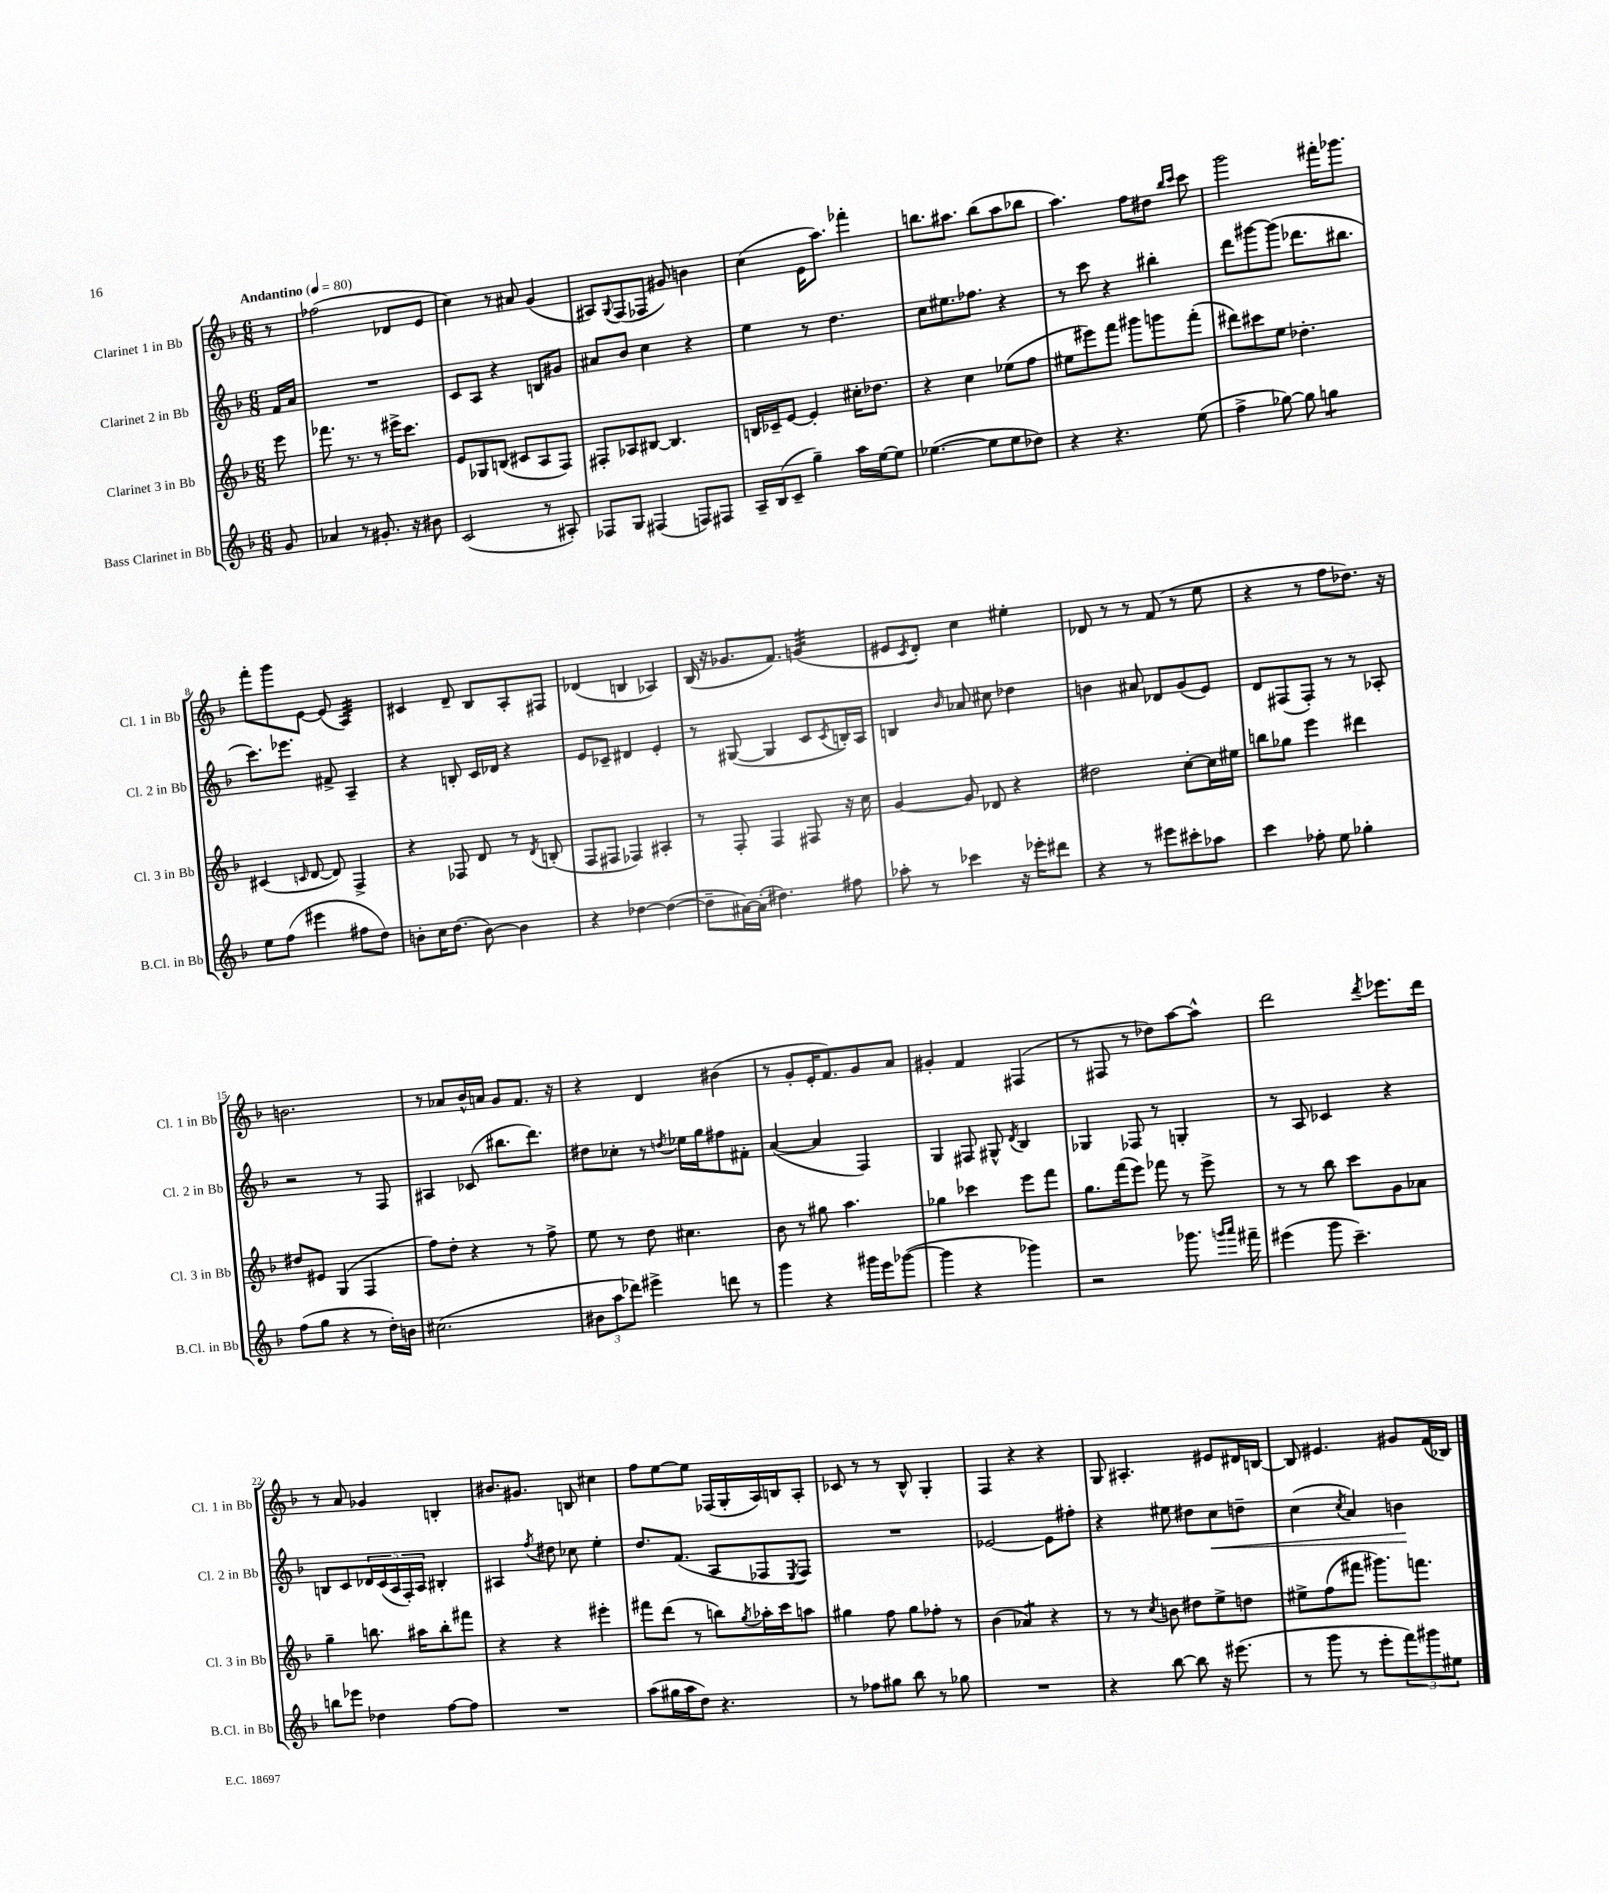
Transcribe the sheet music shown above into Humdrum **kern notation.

**kern	**kern	**kern	**kern
*staff4	*staff3	*staff2	*staff1
*clefG2	*clefG2	*clefG2	*clefG2
*k[b-]	*k[b-]	*k[b-]	*k[b-]
*M6/8	*M6/8	*M6/8	*M6/8
*MM80	*MM80	*MM80	*MM80
8g	8eee	16f	8r
.	.	16a	.
=	=	=	=
4a-	8.fff-	2.r	(2ff-
.	8.r	.	.
8r	.	.	.
8.g#'	8r	.	.
.	16eee#^	.	8d-
16r	8.ccc	.	.
8b#	.	.	8e
=	=	=	=
(2c	8e	8c	4cc)
.	8G-	8A	.
.	(8B	4r	8r
.	8c#	.	8a#
8r	8A	8B	(4g
8A#')	8F)	8g#	.
=	=	=	=
8F-	8F#'	8a#	8A#)
.	.	.	8qqG
8G	8A-	8b-	(8F
(4F#	[8B#	4cc	8F-
.	4.B#]	.	8g#)
8F)	.	4r	4b
8F#	.	.	.
=	=	=	=
16A~	16B	4ee	(4cc
(16B-	16c-~	.	.
8c~	[8e	.	.
4gg~)	4e']	8r	16e
.	.	.	8.aa)
.	.	4.dd	.
16aa	16cc#'	.	4fff-'
[16ee	8.dd-	.	.
8ee]	.	.	.
=	=	=	=
([4.ee-	4r	8cc	8.bb
.	.	8.ee#	.
.	.	.	8.aa#
.	4cc	.	.
.	.	8.ff-	.
8ee-]	.	.	(8bb
8ee-	(8ee-	4r	8aa#
8dd-)	8ff	.	8bb-
=	=	=	=
4r	8ee#	8r	4.aa)
.	8eee#)	8ccc	.
4.r	8fff	4r	.
.	8ggg#	.	8ff
.	8ggg	4bb#'	8dd#
.	.	.	16qqbb-
.	.	.	16qqccc
(8ee	(8fff'	.	8ccc
=	=	=	=
4ff^	8ddd#)	8ddd	2ggg
.	8ccc#	[8ggg#	.
[8gg-)	8ee	(8ggg#]	.
8gg-]	4.dd-'	8.ddd-	.
4gg	.	.	16fff#'
.	.	8.bb#	8.ggg-
=	=	=	=
8ee	(4c#	8.ccc)	8fff'
(8ff	.	.	8ggg
.	.	8.eee-	.
.	16qqc	.	.
4eee#	[8d	.	[8e
.	8d])	8f#^	(8e]
8ff#	4F^	4A~	4A)
8dd)	.	.	.
=	=	=	=
8b'	4r	4r	4c#
16cc	.	.	.
(8.dd	.	.	.
.	8F-	8B'	8d~
[8b)	8d	16c	8B-
.	.	16d-	.
4b]	8r	4r	8A'
.	8qd	.	.
.	(8B'	.	8F#
=	=	=	=
4r	8F	8e	(4d-
.	8F#	8c-~	.
[4dd-	4F-)	4d#	4B
(4dd-_	4A#'	4e'	4A-)
=	=	=	=
8dd-~]	8r	8r	(16B-
.	.	.	16r
[16a#)	8F'	([8G#	8.g-
(16a#']	.	.	.
4.dd#)	4F	4G#]	.
.	.	.	8.f)
.	8F#	8c	(4g
.	.	8qc	.
8ff#	16r	16B')	.
.	16cc	16A	.
=	=	=	=
8aa-'	[4g	4B	8e#
.	.	.	8qc
8r	.	.	8d')
.	.	16qqb-	.
4ccc-	8g]	8a-	4cc
.	8d-	8cc#	.
16r	4r	4dd-	4ee#'
16eee-'	.	.	.
8ddd#	.	.	.
=	=	=	=
4r	2dd#	4b	8d-
.	.	.	8r
8r	.	8a#	8r
8eee#	.	8d-	(8f
8ccc#'	[8cc'	(8g	8r
8aa-	16cc]	8e)	8ee
.	16ee#	.	.
=	=	=	=
4ccc	8bb	8d	4r
.	8gg-	(8F#	.
8ff-'	4eee	8F#')	8r
8ee	.	8r	8ff
4gg-'	4ddd#	8r	8.dd-)
.	.	8A-'	.
.	.	.	16r
=	=	=	=
(8ff	8dd#	2r	2.b
8gg	8e#	.	.
4r	(4G	.	.
8r	4F	8r	.
16dd')	.	8F	.
16b	.	.	.
=	=	=	=
(2.cc#	8ff)	4A#	8r
.	8dd'	.	8a-
.	4r	(8c-	16b-^^
.	.	.	16a
.	.	8.bb#	8g
.	8r	.	8.f
.	.	8.ddd)	.
.	8ff^	.	.
.	.	.	16r
=	=	=	=
12b#	8ee	8dd#	4r
12aa	.	.	.
.	8r	8cc-'	.
12ddd-)	.	.	.
4eee#^	8dd	8r	4d
.	.	8qdd	.
.	4.cc#	16ee-	.
.	.	16gg	.
8ddd	.	8ff#	(4b#
8r	.	8f#'	.
=	=	=	=
4ggg	8b-	([4a	8r
.	8r	.	8g'
4r	8gg#	4a]	16e'
.	.	.	8.f)
.	4.aa	.	.
16ggg#	.	4F)	8g
16eee	.	.	.
([8ggg-	.	.	8a
=	=	=	=
4ggg-]	4gg-	4G	4g#'
4r	4ccc-	8F#	4f
.	.	8G#^^	.
.	.	8qd	.
4ggg-)	8eee	4B-	(4F#
.	8fff	.	.
=	=	=	=
2r	8.gg	4G-	8r
.	.	.	8F#
.	(16fff	.	.
.	8eee)	8F-	8r
.	8fff-	8r	8dd-)
8.ggg-	8r	4G'	[8aa
.	8eee^	.	8aa^^]
16qqggg	.	.	.
16qqaaa	.	.	.
16fff#~	.	.	.
=	=	=	=
(4eee#	8r	8r	2ddd
.	8r	8A	.
8ggg	8bb-	4c-	.
4.ccc~)	8ccc	.	.
.	.	.	8qddd
.	8g	4r	8.eee-
.	8a-	.	.
.	.	.	16ddd
=	=	=	=
8bb	4gg~	8B	8r
8eee-	.	8c	8a
4dd-	8.bb	20d-	4g-
.	.	(20c	.
.	.	20A	.
.	.	20F')	.
.	16aa#	.	.
.	.	20A	.
[8ff	8bb'	4B#'	4B'
8ff]	8fff#	.	.
=	=	=	=
2.r	4r	4A#	8.b#
.	.	.	8.g#
.	.	8qff	.
.	4r	8dd#	.
.	.	8cc-	8B
.	4eee#'	4ee'	4cc#
=	=	=	=
(8aa	8fff#	8.dd	8ff
16gg#	(8ddd	.	[8ee
16aa	.	(8.f	.
8dd)	8r	.	8ee]
4.r	8bb)	8A	(16F-
.	.	.	16G'
.	8qgg	.	.
.	16aa-'	8F-	16A)
.	16ccc	.	16B
.	.	8qE	.
.	8aa	8F-)	8A'
=	=	=	=
8r	4gg#	2.r	8c-
8ff-	.	.	8r
8gg#	8ff	.	8r
8bb-	8gg#	.	8B-^^
8r	8ff-'	.	4G'
8gg-	8r	.	.
=	=	=	=
2.r	(4b-	[2e-	4F
.	4a-)	.	4r
.	4r	8e-]	4r
.	.	8ff#'	.
=	=	=	=
4r	8r	4r	8G
.	8r	.	4.A#'
.	8qcc	.	.
[8bb-	8b	8ee#	.
8bb-]	8dd#	8dd#	.
16r	8ee^	8cc	8e#
(8.eee#	.	.	.
.	8dd	8dd~	16d#
.	.	.	[16B
=	=	=	=
8r	8ee#^	(4cc	8B]
8ggg	(8ff	.	4.e#
.	.	8qcc	.
8r	8fff#	4a)	.
8eee'	8.ggg#)	.	.
12fff)	.	4b	8g#
.	8.fff	.	.
12ggg#	.	.	.
.	.	.	(16f
12ee#	.	.	.
.	.	.	16B-)
==	==	==	==
*-	*-	*-	*-
